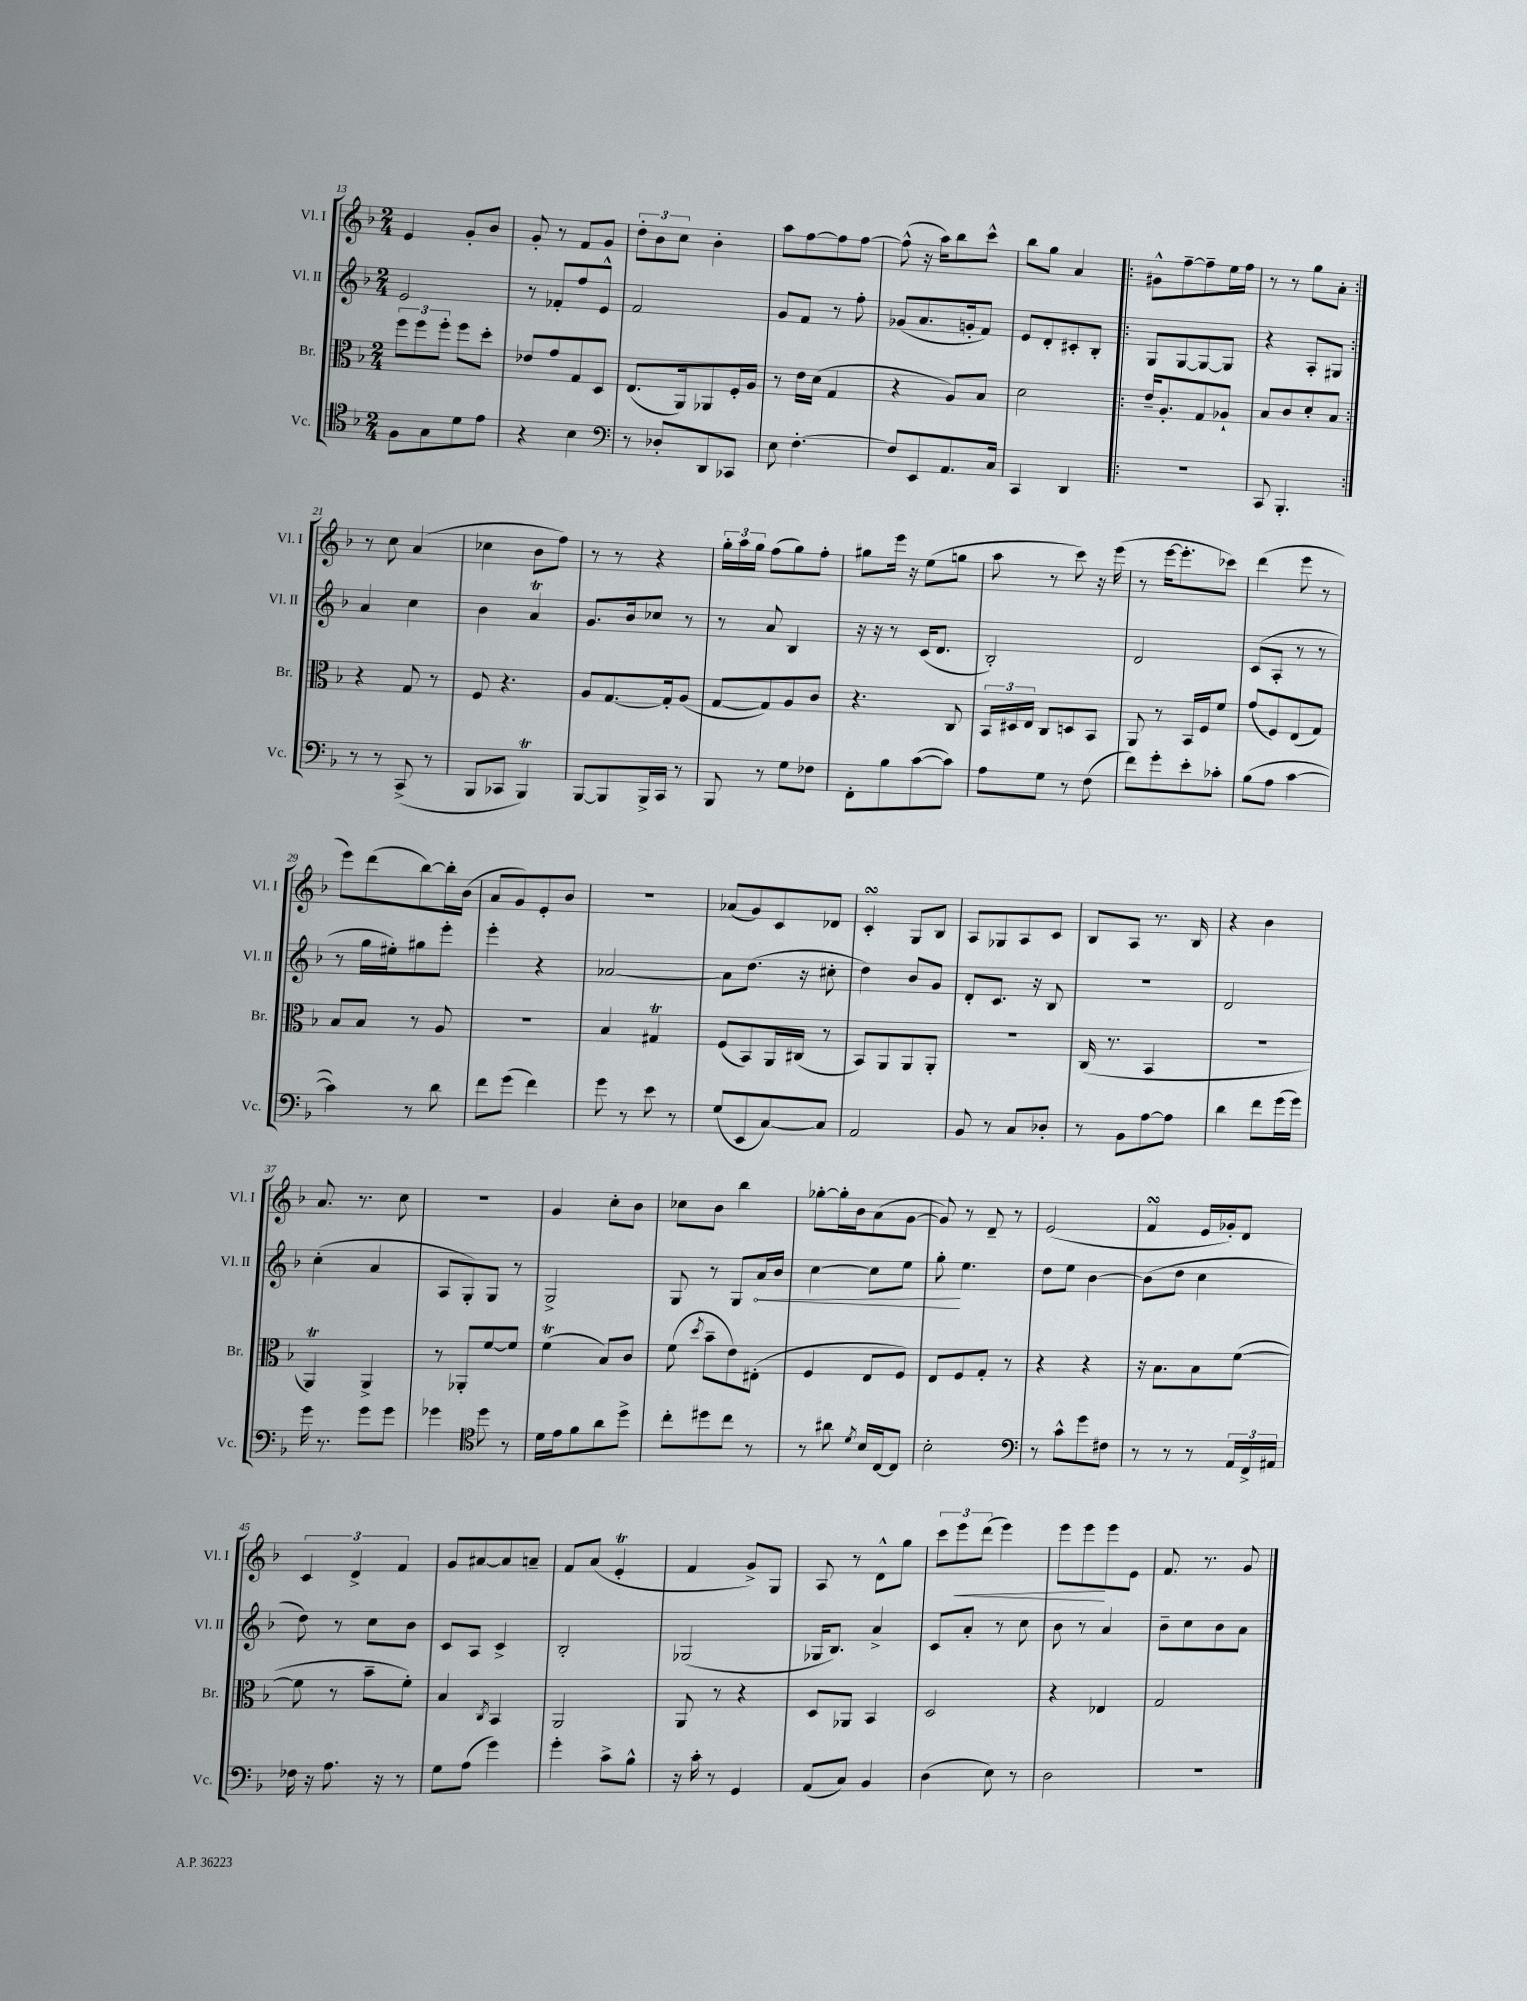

**kern	**kern	**kern	**dynam	**kern	**dynam
*part4	*part3	*part2	*part2	*part1	*part1
*staff4	*staff3	*staff2	*staff2	*staff1	*staff1
*I"Vc.	*I"Br.	*I"Vl. II	*	*I"Vl. I	*
*I'Vc.	*I'Br.	*I'Vl. II	*	*I'Vl. I	*
*clefC4	*clefC3	*clefG2	*	*clefG2	*
*k[b-]	*k[b-]	*k[b-]	*	*k[b-]	*
*M2/4	*M2/4	*M2/4	*	*M2/4	*
=13	=13	=13	=13	=13	=13
8F\L	12ff\L	2e/	.	4e/	.
.	12ff\	.	.	.	.
8G\	.	.	.	.	.
.	12ff'\J	.	.	.	.
8d\	8ff\L	.	.	8g'/L	.
8e\J	8dd'\J	.	.	8b-/J	.
=14	=14	=14	=14	=14	=14
4r	8e-X/L	8r	.	8g'/	.
.	8g/	8f-X'/L	.	8r	.
4B-\	8G/	8ff/	.	8f/L	.
.	8D/J	8e^^/J	.	8g/J	.
=15	=15	=15	=15	=15	=15
*clefF4	*	*	*	*	*
8r	(8.E/L	2f/	.	12dd'\L	.
.	.	.	.	12b-\	.
8D-X'/L	.	.	.	.	.
.	.	.	.	12cc\J	.
.	16AA/k)	.	.	.	.
8DD/	8AA-X/	.	.	4b-'\	.
8CC-X/J	16F'/L	.	.	.	.
.	16A/JJ	.	.	.	.
=16	=16	=16	=16	=16	=16
8E\	8r	8g/L	.	8aa\L	.
[4.F'\	16e\LL	8f/J	.	[8ff\	.
.	(16d\JJ	.	.	.	.
.	4G/	8r	.	8ff\]	.
.	.	8ff'\	.	[8ff\J	.
=17	=17	=17	=17	=17	=17
8F/L]	4r	(8g-X/L	.	(8ff^^\]	.
8EE/	.	8.a/	.	16r	.
.	.	.	.	16aa\KL)	.
8.AA/	8A/L)	.	.	8bb-\	.
.	.	16gn'/k	.	.	.
.	8B-/J	8f/J)	.	8ccc^^\J	.
16C/Jk	.	.	.	.	.
=18	=18	=18	=18	=18	=18
4CC/	2d\	8e/L	.	8bb-\L	.
.	.	8d'/	.	8gg\J	.
4DD/	.	8c#X'/	.	4a/	.
.	.	8B-'/J	.	.	.
=19!|:	=19!|:	=19!|:	=19!|:	=19!|:	=19!|:
2r	16e~/KL	8G/L	.	8g#X^^\L	.
.	8.A'/	.	.	.	.
.	.	[8G/	.	[8ff~\	.
.	8G/	8G/_	.	8ff~\]	.
.	8A-X`/J	8G/J]	.	16ee\L	.
.	.	.	.	16ff\JJ	.
=20	=20	=20	=20	=20	=20
8CC/	8B-/L	4r	.	8r	.
4.BBB-'/	8c/	.	.	8r	.
.	8d'/	8A'/L	.	8gg\L	.
.	8B-/J	8G#X/J	.	8a'\J	.
!!LO:LB:g=z
=21:|!	=21:|!	=21:|!	=21:|!	=21:|!	=21:|!
8r	4r	4a/	.	8r	.
8r	.	.	.	8cc\	.
(8CC^/	8G/	4cc\	.	(4a/	.
8r	8r	.	.	.	.
=22	=22	=22	=22	=22	=22
8BBB-/L	8F/	4b-\	.	4cc-X\	.
8CC-X/J	4.r	.	.	.	.
4BBB-T/)	.	4at/	.	8b-\L	.
.	.	.	.	8ff\J)	.
=23	=23	=23	=23	=23	=23
[8BBB-/L	8A/L	8.g/L	.	8r	.
8BBB-/]	[8.G/	.	.	8r	.
.	.	16b-/k	.	.	.
16BBB-^/L	.	8cc-X/J	.	4r	.
16CC/JJ	16G'/k]	.	.	.	.
8r	(8A/J	8r	.	.	.
=24	=24	=24	=24	=24	=24
8BBB-/	[8G/L	8r	.	24gg'\LL	.
.	.	.	.	24aa\	.
.	.	.	.	24gg\JJ	.
8r	8G/])	8a/	.	(8ff\L	.
8G\L	8A/	4B-/	.	8gg\)	.
8F-X\J	8c/J	.	.	8ff'\J	.
=25	=25	=25	=25	=25	=25
8FF'\L	4.r	16r	.	8gg#X\L	.
.	.	16r	.	.	.
8B-\	.	8r	.	16eee\Jk	.
.	.	.	.	16r	.
([8c\	.	(16c/KL	.	(8ee\L	.
.	.	8.d/J	.	.	.
8c\J])	8C/	.	.	8ggn\J	.
=26	=26	=26	=26	=26	=26
8A\L	24BB-/LL	2B-'/)	.	8aa\	.
.	24D#X/	.	.	.	.
.	24E/JJ	.	.	.	.
8G\J	8C/L	.	.	8r	.
8r	8Dn/	.	.	8ccc\)	.
(8F\	8BB-/J	.	.	16r	.
.	.	.	.	(16eee\	.
=27	=27	=27	=27	=27	=27
8f\L)	8AA/	2d/	.	8r	.
8g'\	8r	.	.	[16eee\KL	.
.	.	.	.	8.eee'\]	.
8e'\	16BB-/LL	.	.	.	.
.	16F/J	.	.	.	.
8c-X'\J	8f/J	.	.	8ccc-X\J)	.
=28	=28	=28	=28	=28	=28
(8B-\L	(8g/L	(8c/L	.	(4ddd\	.
8A\J	8F/)	8A'/J	.	.	.
[4c\	(8E/	8r	.	8eee\	.
.	8G/J)	8r	.	8r	.
!!LO:LB:g=z
=29	=29	=29	=29	=29	=29
4c\])	8B-/L	8r	.	8eee\L)	.
.	8B-/J	16gg\LL	.	(8ddd\	.
.	.	16ee#X'\J)	.	.	.
8r	8r	8gg#X\	.	[8bb-\)	.
8d\	8A/	8eee'\J	.	16bb-'\L]	.
.	.	.	.	(16b-\JJ	.
=30	=30	=30	=30	=30	=30
8f\L	2r	4eee'\	.	8a/L	.
(8g\J	.	.	.	8g/)	.
4f\)	.	4r	.	8e'/	.
.	.	.	.	8b-/J	.
=31	=31	=31	=31	=31	=31
8g\	4B-/	[2a-X/	.	2r	.
8r	.	.	.	.	.
8e\	4G#Xt/	.	.	.	.
8r	.	.	.	.	.
=32	=32	=32	=32	=32	=32
(8G/L	(8F/L	8a-\L]	.	(8a-X/L	.
8EE/	8BB-/)	(8.dd\J	.	8g/)	.
[8C/)	16AA/L	.	.	8c/	.
.	(16C#X/JJ	16r	.	.	.
8C/J]	8r	8cc#X'\	.	8d-X/J	.
=33	=33	=33	=33	=33	=33
2AA/	8BB-/L)	4dd\)	.	4csSSS'/	.
.	8AA/	.	.	.	.
.	8AA/	8b-/L	.	8G/L	.
.	8AA'/J	8g/J	.	8B-/J	.
=34	=34	=34	=34	=34	=34
8BB-/	2r	8d'/L	.	8A/L	.
8r	.	8.c/J	.	8G-X/	.
8C/L	.	.	.	8A/	.
.	.	16r	.	.	.
8D-X'/J	.	8B-/	.	8c/J	.
=35	=35	=35	=35	=35	=35
8r	(16C/	2r	.	8B-/L	.
.	8.r	.	.	.	.
8BB-\L	.	.	.	8A/J	.
[8A\	4BB-/	.	.	8.r	.
8A\J]	.	.	.	.	.
.	.	.	.	16B-/	.
=36	=36	=36	=36	=36	=36
4d\	2r	2d/	.	4r	.
8f\L	.	.	.	4b-\	.
(16g\L	.	.	.	.	.
16g\JJ)	.	.	.	.	.
!!LO:LB:g=z
=37	=37	=37	=37	=37	=37
16g\	4AAt/)	(4cc'\	.	8.a/	.
8.r	.	.	.	.	.
.	.	.	.	8.r	.
8g\L	4AA^/	4a/	.	.	.
8g\J	.	.	.	8cc\	.
=38	=38	=38	=38	=38	=38
4g-X\	8r	8A/L	.	2r	.
.	8AA-X'/L	8G'/)	.	.	.
*clefC4	*	*	*	*	*
8dd\	[8f/	8G/J	.	.	.
8r	8f/J]	8r	.	.	.
=39	=39	=39	=39	=39	=39
16d\LL	(4fT\	2G^/	.	4g/	.
16e\J	.	.	.	.	.
8f\	.	.	.	.	.
8a\	8B-/L)	.	.	8cc'\L	.
8dd^\J	8c/J	.	.	8b-\J	.
=40	=40	=40	=40	=40	=40
8cc'\L	(8f\	8G/	.	8cc-X\L	.
.	8qdd/	.	.	.	.
8dd#X\	8b-~\L	8r	.	8b-\J	.
8cc\J	8e\)	8G/L	.	4bb-\	.
!	!	!	!LO:HP:b	!	!
8r	(8E#X'\J	16a/L	<	.	.
.	.	16b-/JJ	.	.	.
=41	=41	=41	=41	=41	=41
8r	4F/	[4cc\	.	[8gg-X'\L	.
8a#X\	.	.	.	16gg-'\L]	.
.	.	.	.	16b-\J	.
8qd/	.	.	.	.	.
16B-/LL	8E/L	8cc\L]	.	(8a\	.
[16C/J	.	.	.	.	.
8C/J]	8F/J)	8ee\J	.	[8g\J	.
=42	=42	=42	=42	=42	=42
2B-'\	8E/L	8gg'\	.	8g/])	.
.	8F/	4.ee\	[	8r	.
.	8G'/J	.	.	8d~/	.
.	8r	.	.	8r	.
=43	=43	=43	=43	=43	=43
*clefF4	*	*	*	*	*
8r	4r	8dd\L	.	(2e/	.
8c^^\L	.	8ee\J	.	.	.
8g\	4r	[4b-\	.	.	.
8F#X\J	.	.	.	.	.
=44	=44	=44	=44	=44	=44
8r	16r	(8b-\L]	.	4fsSSs/	.
.	8.B-\L	.	.	.	.
8r	.	8dd\J	.	.	.
8r	8B-\	4cc\	.	16e/LL	.
.	.	.	.	16g-X'/J)	.
24AA/LL	([8f\J	.	.	8d/J	.
24FF^/	.	.	.	.	.
24AA#X/JJ	.	.	.	.	.
!!LO:LB:g=z
=45	=45	=45	=45	=45	=45
16F-X\	8f\]	8dd\)	.	6c/	.
16r	.	.	.	.	.
8.A\	8r	8r	.	.	.
.	.	.	.	6d^/	.
.	8b-~\L	8cc\L	.	.	.
16r	.	.	.	.	.
.	.	.	.	6f/	.
8r	8f'\J)	8b-\J	.	.	.
=46	=46	=46	=46	=46	=46
8G\L	4B-/	8c/L	.	8g/L	.
(8A\J	.	8A/J	.	[8a#X/	.
.	8qC/	.	.	.	.
4g\)	4BB-/	4c^/	.	8a#/]	.
.	.	.	.	8an~/J	.
=47	=47	=47	=47	=47	=47
4g'\	2AA/	2B-'/	.	8f/L	.
.	.	.	.	(8a/J	.
8c^\L	.	.	.	4et'/	.
8B-^^\J	.	.	.	.	.
=48	=48	=48	=48	=48	=48
16r	8AA/	(2G-X/	.	4f/	.
16c'\	.	.	.	.	.
8r	8r	.	.	.	.
4GG/	4r	.	.	8g^/L)	.
.	.	.	.	8G/J	.
=49	=49	=49	=49	=49	=49
(8AA/L	8D/L	16G-X/KL	.	8A/	.
.	.	8.B-/J)	.	.	.
8C/J)	8AA-X/J	.	.	8r	.
4BB-/	4BB-/	4a^/	.	8d^^\L	.
.	.	.	.	8gg\J	.
=50	=50	=50	=50	=50	=50
(4D\	2D/	8c/L	.	12ccc\L	.
!	!	!	!	!	!LO:HP:b
.	.	.	.	12eee\	<
.	.	8a'/J	.	.	.
.	.	.	.	(12ddd\J	.
8E\)	.	8r	.	4eee\)	.
8r	.	8cc\	.	.	.
=51	=51	=51	=51	=51	=51
2D\	4r	8b-\	.	8eee\L	.
.	.	8r	.	8eee\	.
.	4E-X/	4a/	.	8eee\	[
.	.	.	.	8e\J	.
=52	=52	=52	=52	=52	=52
2r	2G/	8b-~\L	.	8.f/	.
.	.	8cc\	.	.	.
.	.	.	.	8.r	.
.	.	8b-\	.	.	.
.	.	8a\J	.	8g/	.
==	==	==	==	==	==
*-	*-	*-	*-	*-	*-
